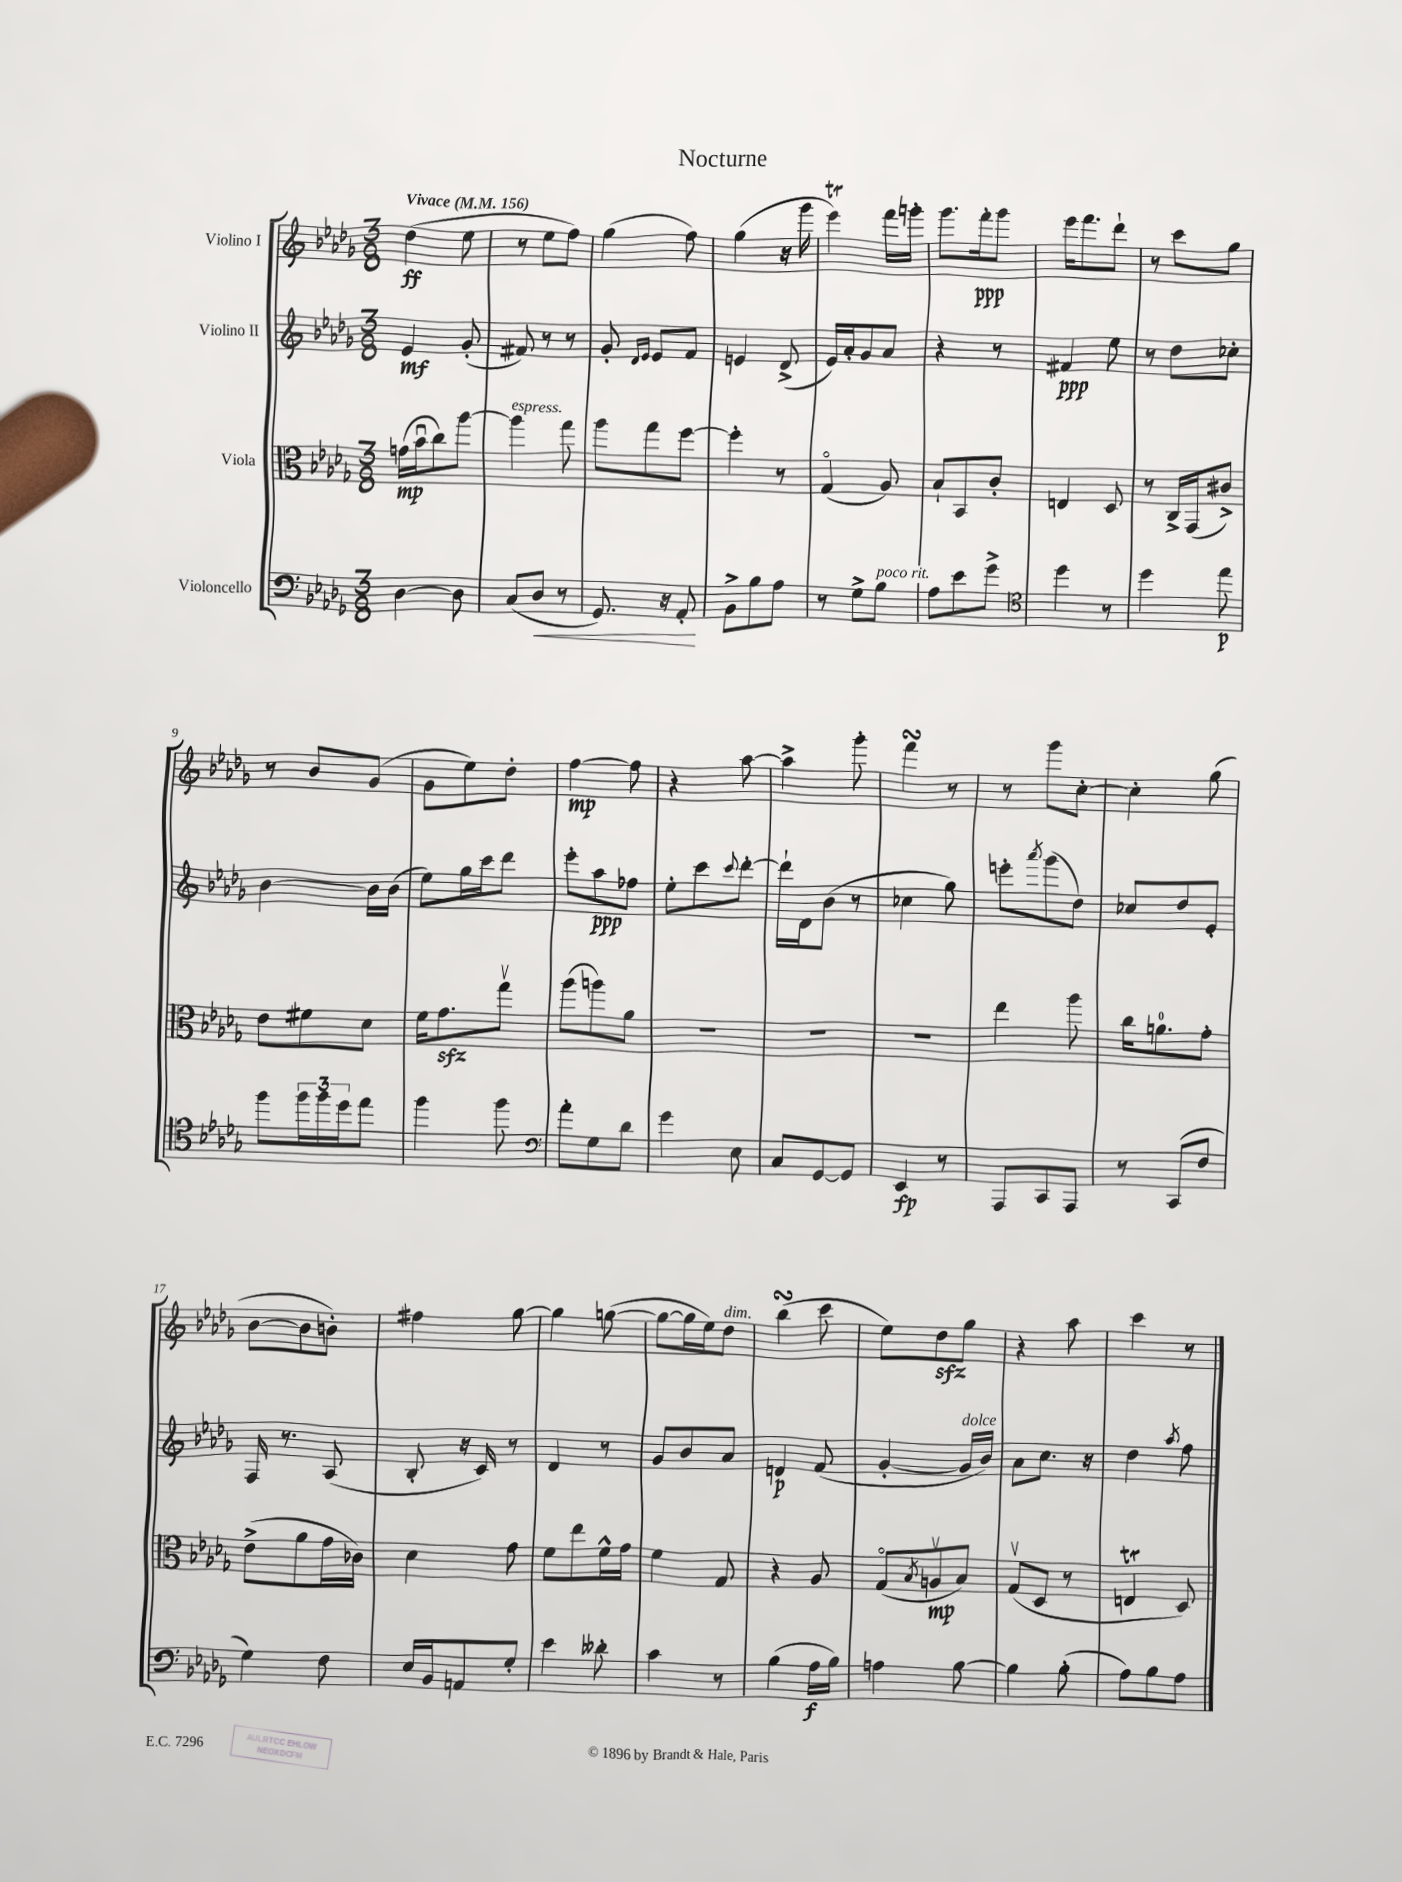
\header { title = "Nocturne" }
<<
\new StaffGroup <<
\new Staff = "s0" \with { instrumentName = "Violino I" } {
    \clef treble \key des \major \numericTimeSignature \time 3/8 \tempo "Vivace" 4 = 156
    des''4\ff( ees''8 |
    r8 ees''8 f''8) |
    ges''4( f''8) |
    ges''4( r16 ges'''16 |
    ees'''4\trill) f'''16 g'''16-. |
    ges'''8. f'''16-.\ppp ges'''8 |
    ees'''16 f'''8. des'''8-! |
    r8 c'''8 ges''8 |
    r8 bes'8 ges'8( |
    ges'8 ees''8) des''8-. |
    f''4~\mp f''8 |
    r4 aes''8~ |
    aes''4-> ges'''8-. |
    f'''4\turn r8 |
    r8 ges'''8 c''8~-. |
    c''4-. ges''8( |
    bes'8~ bes'8 b'8-.) |
    fis''4 ges''8~ |
    ges''4 g''8~( |
    g''8~ g''16 ees''16) des''8^\markup { \italic "dim." } |
    bes''4\turn( c'''8 |
    ees''8) des''8\sfz ges''8 |
    r4 aes''8 |
    c'''4 r8 \bar "|." |
}
\new Staff = "s1" \with { instrumentName = "Violino II" } {
    \clef treble \key des \major \numericTimeSignature \time 3/8
    ees'4\mf ges'8-.( |
    fis'8) r8 r8 |
    ges'8-. \grace { des'16 ees'16 } ees'8 f'8 |
    e'4 des'8->( |
    ees'16) aes'16-. ges'8 aes'8 |
    r4 r8 |
    fis'4\ppp ees''8 |
    r8 des''8 ces''8-. |
    bes'4~ bes'16 bes'16( |
    ees''8) ges''16 c'''16 des'''8 |
    ees'''8-. aes''8\ppp fes''8 |
    ees''8-. c'''8 \appoggiatura { c'''8 } des'''8~-. |
    des'''16-! des'16 bes'8( r8 |
    ces''4 ges''8) |
    e'''8-. \acciaccatura { aes'''8 } ges'''8( des''8) |
    ces''8 des''8 ees'8-. |
    f16 r8. aes8( |
    bes8-. r16 c'16) r8 |
    des'4 r8 |
    ges'8 bes'8 aes'8 |
    d'4\p f'8( |
    ges'4~-. ges'16^\markup { \italic "dolce" } bes'16) |
    aes'8 c''8. r16 |
    des''4 \acciaccatura { aes''8 } f''8 \bar "|." |
}
\new Staff = "s2" \with { instrumentName = "Viola" } {
    \clef alto \key des \major \numericTimeSignature \time 3/8
    g'16\mp( bes'16\downbow c''8) aes''8~ |
    aes''4^\markup { \italic "espress." } ges''8 |
    aes''8 ges''8 f''8~ |
    f''4-. r8 |
    ges4\flageolet( aes8) |
    bes8-! bes,8 c'8-. |
    e4 des8 |
    r8 c16-> ges,16( cis'8->) |
    ees'8 fis'8 des'8 |
    f'16 ges'8.\sfz ges''8\upbow |
    aes''8( a''8) aes'8 |
    R4. |
    R4. |
    R4. |
    ees''4 aes''8 |
    c''16 a'8.-0 ges'8-. |
    ees'8->( aes'8 ges'16 ces'16) |
    des'4 ges'8 |
    f'8 ees''8 f'16-^ ges'16 |
    f'4 ges8 |
    r4 aes8 |
    ges8\flageolet( \acciaccatura { bes8 } a8\upbow\mp bes8) |
    ges8\upbow( des8 r8 |
    e4\trill des8) \bar "|." |
}
\new Staff = "s3" \with { instrumentName = "Violoncello" } {
    \clef bass \key des \major \numericTimeSignature \time 3/8
    des4~ des8 |
    c8( des8\< r8 |
    ges,8.) r16 aes,8-.\! |
    bes,8-> bes8 aes8 |
    r8 ges8-> bes8^\markup { \italic "poco rit." } |
    aes8 ees'8 ges'8-> |
    \clef tenor des''4 r8 |
    des''4 ees''8\p |
    f''8 \tuplet 3/2 { f''16 f''16 des''16 } ees''8 |
    f''4 f''8 |
    \clef bass aes'8-. ges8 des'8 |
    ges'4 ees8 |
    c8 ges,8~ ges,8 |
    ees,4\fp r8 |
    aes,,8 c,8 aes,,8 |
    r8 c,8( f8 |
    ges4) f8 |
    ees16 bes,16 a,8 ges8-. |
    ees'4 deses'8-. |
    c'4 r8 |
    bes4( aes16\f bes16) |
    a4 bes8~ |
    bes4 bes8-.( |
    aes8) bes8 aes8 \bar "|." |
}
>>
>>
